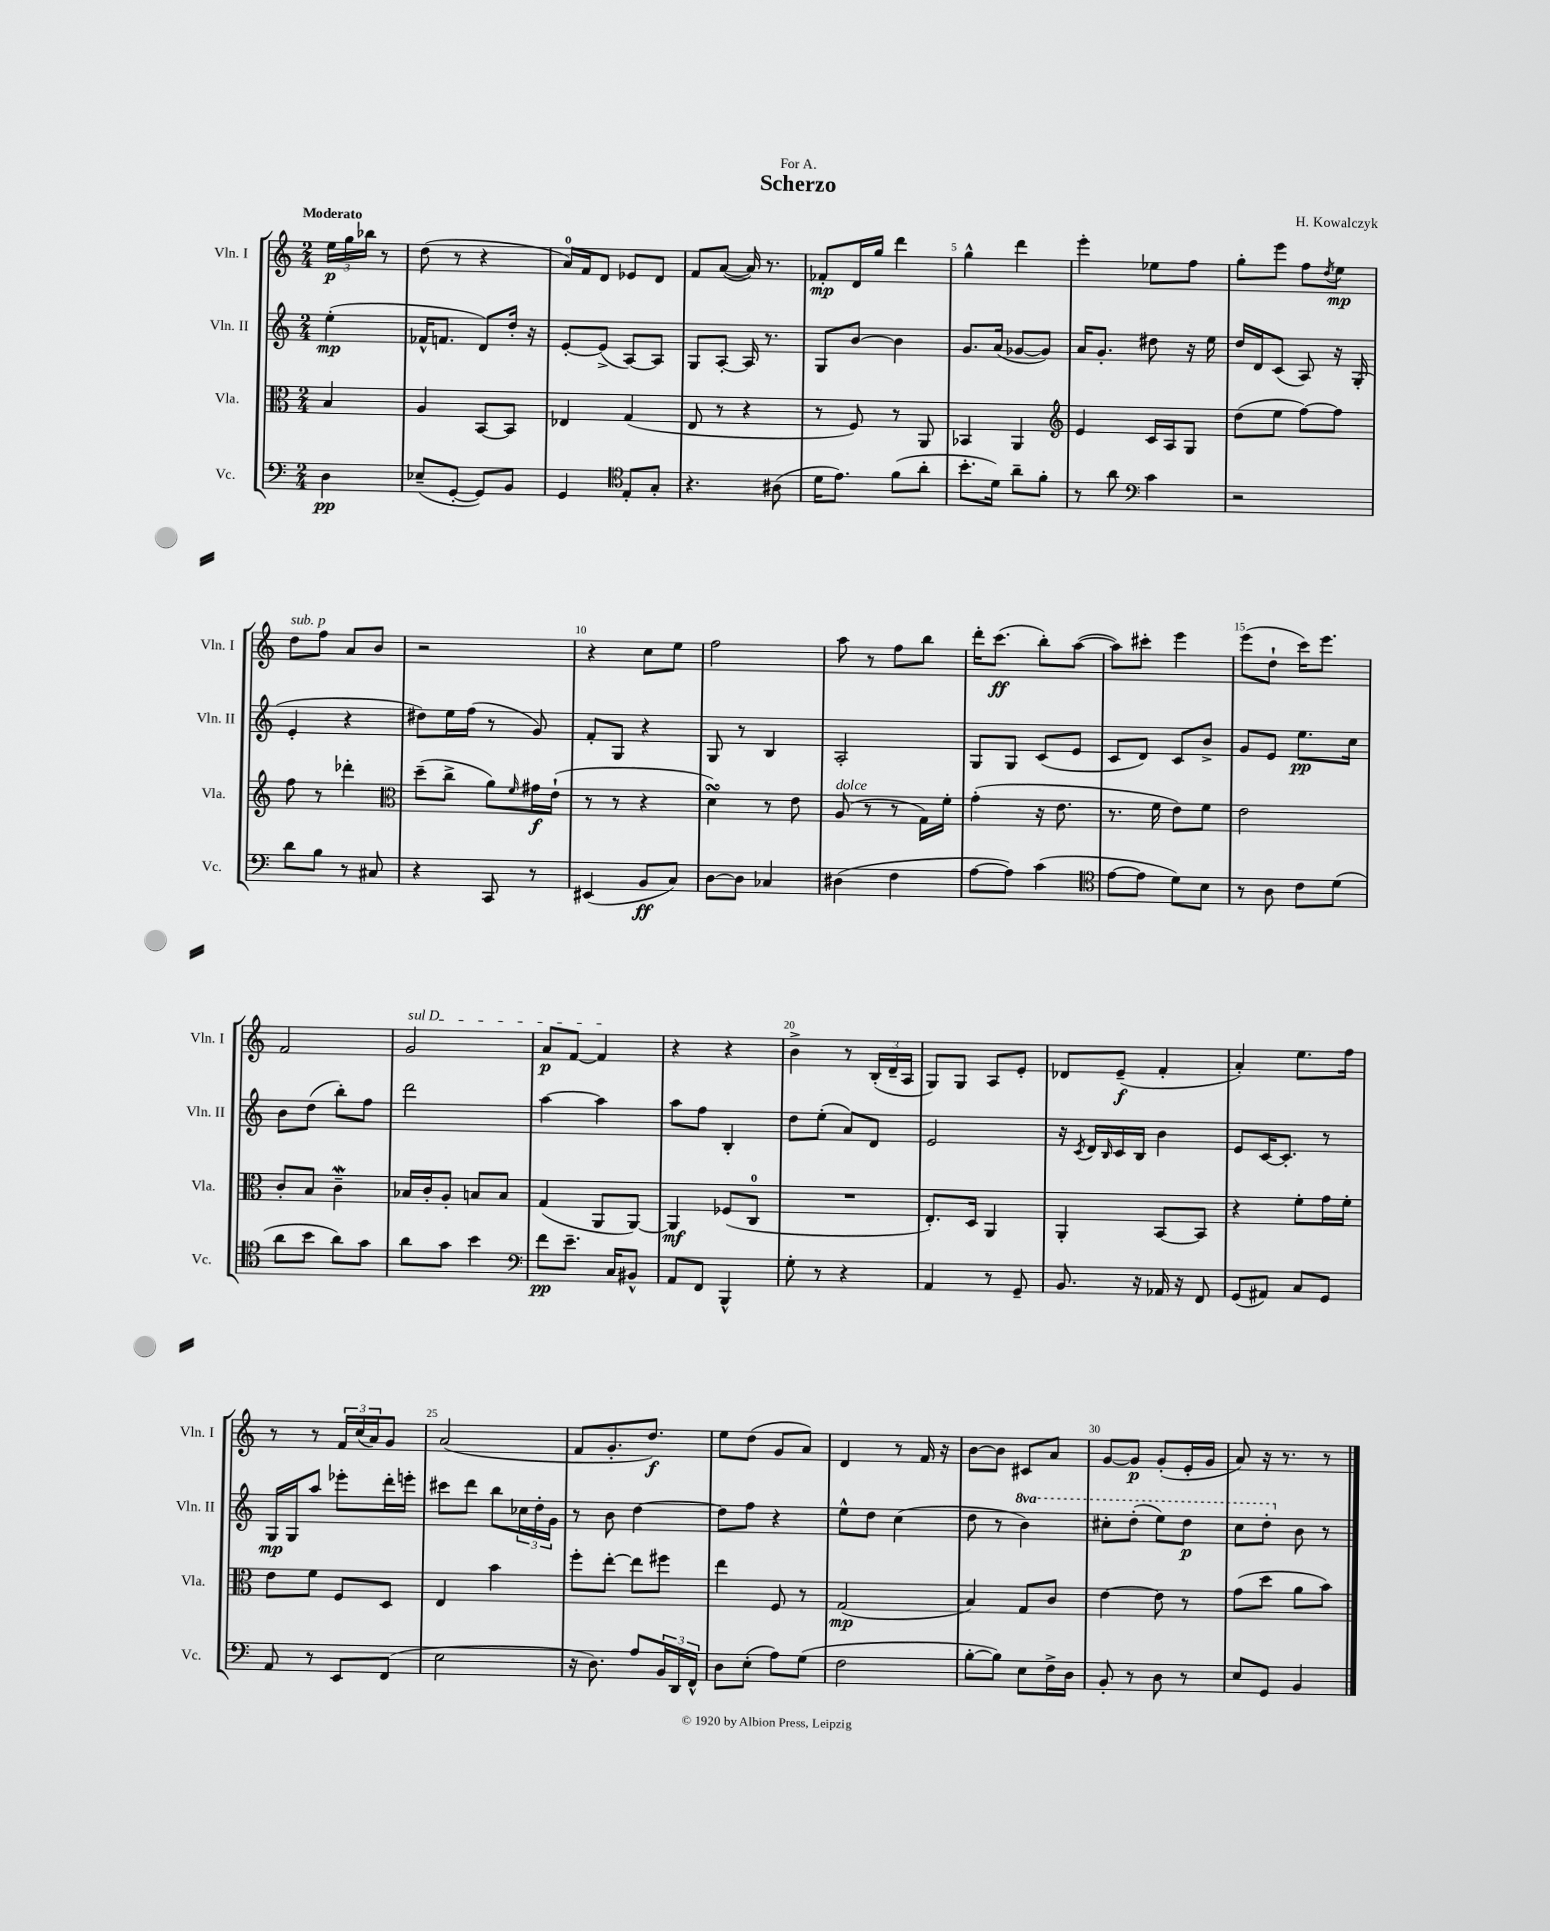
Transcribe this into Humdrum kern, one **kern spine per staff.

**kern	**dynam	**kern	**dynam	**kern	**dynam	**kern	**dynam
*part4	*part4	*part3	*part3	*part2	*part2	*part1	*part1
*staff4	*staff4	*staff3	*staff3	*staff2	*staff2	*staff1	*staff1
*I"Vc.	*	*I"Vla.	*	*I"Vln. II	*	*I"Vln. I	*
*I'Vc.	*	*I'Vla.	*	*I'Vln. II	*	*I'Vln. I	*
*clefF4	*	*clefC3	*	*clefG2	*	*clefG2	*
*k[]	*	*k[]	*	*k[]	*	*k[]	*
*M2/4	*	*M2/4	*	*M2/4	*	*M2/4	*
=	=	=	=	=	=	=	=
!	!	!	!	!	!	!LO:TX:a:B:t=Moderato	!
4D\	pp	4B/	.	(4ee'\	mp	24ee\LL	p
.	.	.	.	.	.	24gg\	.
.	.	.	.	.	.	24bb-X\JJ	.
.	.	.	.	.	.	8r	.
=1	=1	=1	=1	=1	=1	=1	=1
(8E-X~/L	.	4A/	.	16f-X^^/KL	.	(8dd\	.
.	.	.	.	8.fn/J	.	.	.
[8GG'/J	.	.	.	.	.	8r	.
8GG/L])	.	[8BB/L	.	8d/L)	.	4r	.
8BB/J	.	8BB/J]	.	16dd'/Jk	.	.	.
.	.	.	.	16r	.	.	.
=2	=2	=2	=2	=2	=2	=2	=2
4GG/	.	4E-X/	.	[8e'/L	.	16a/LL)	.
.	.	.	.	.	.	16f/J	.
.	.	.	.	(8e^/J]	.	8d/J	.
*clefC4	*	*	*	*	*	*	*
8E'/L	.	(4G/	.	[8A/L)	.	8e-X/L	.
8G'/J	.	.	.	8A/J]	.	8d/J	.
=3	=3	=3	=3	=3	=3	=3	=3
4.r	.	8E/	.	8G/L	.	8f/L	.
.	.	8r	.	[8A'/J	.	([8a/J	.
.	.	4r	.	16A/]	.	16a/])	.
.	.	.	.	8.r	.	8.r	.
(8A#X\	.	.	.	.	.	.	.
=4	=4	=4	=4	=4	=4	=4	=4
16d\KL	.	8r	.	8G/L	.	8f-X'/L	mp
8.e\J)	.	.	.	.	.	.	.
.	.	8F/)	.	[8b/J	.	16d/L	.
.	.	.	.	.	.	16gg/JJ	.
(8f\L	.	8r	.	4b\]	.	4ddd\	.
8a'\J	.	8AA/	.	.	.	.	.
=5	=5	=5	=5	=5	=5	=5	=5
8.b'\L	.	4BB-X/	.	8.g/L	.	4gg^^\	.
16d\Jk)	.	.	.	(16a/Jk	.	.	.
8a~\L	.	4AA/	.	[8g-X/L	.	4ddd\	.
8f'\J	.	.	.	8g-/J])	.	.	.
=6	=6	=6	=6	=6	=6	=6	=6
*	*	*clefG2	*	*	*	*	*
8r	.	4e/	.	16a/KL	.	4eee'\	.
.	.	.	.	8.g'/J	.	.	.
8a\	.	.	.	.	.	.	.
*clefF4	*	*	*	*	*	*	*
4c\	.	16c/LL	.	8dd#X\	.	8ee-X\L	.
.	.	16A/J	.	.	.	.	.
.	.	8G/J	.	16r	.	8ff\J	.
.	.	.	.	16ee\	.	.	.
=7	=7	=7	=7	=7	=7	=7	=7
2r	.	(8dd\L	.	16dd/LL	.	8gg'\L	.
.	.	.	.	16d/J	.	.	.
.	.	8ee\J	.	(8c/J	.	8eee\J	.
.	.	[8ff\L)	.	8A/)	.	8ff\L	.
.	.	.	.	.	.	8qdd/	.
.	.	8ff\J]	.	16r	.	8ee\J	mp
.	.	.	.	(16G'/	.	.	.
!!LO:LB:g=z
=8	=8	=8	=8	=8	=8	=8	=8
!	!	!	!	!	!	!LO:TX:a:i:t=sub. p	!
8d\L	.	8ff\	.	4e'/	.	8dd\L	.
8B\J	.	8r	.	.	.	8ff\J	.
8r	.	4ddd-X'\	.	4r	.	8a/L	.
8C#X/	.	.	.	.	.	8b/J	.
=9	=9	=9	=9	=9	=9	=9	=9
*	*	*clefC3	*	*	*	*	*
4r	.	(8dd~\L	.	8dd#X\L)	.	2r	.
.	.	8cc^\J	.	16ee\L	.	.	.
.	.	.	.	(16ff\JJ	.	.	.
8CC/	.	8a\L)	.	8r	.	.	.
.	.	16qqf/	.	.	.	.	.
8r	.	16g#X\L	f	8g/)	.	.	.
.	.	(16e`\JJ	.	.	.	.	.
=10	=10	=10	=10	=10	=10	=10	=10
(4EE#X/	.	8r	.	8f'/L	.	4r	.
.	.	8r	.	8G/J	.	.	.
8BB/L	ff	4r	.	4r	.	8cc\L	.
8C/J)	.	.	.	.	.	8ee\J	.
=11	=11	=11	=11	=11	=11	=11	=11
[8D\L	.	4dsSSS\)	.	8G/	.	2ff\	.
8D\J]	.	.	.	8r	.	.	.
4C-X/	.	8r	.	4B/	.	.	.
.	.	8e\	.	.	.	.	.
=12	=12	=12	=12	=12	=12	=12	=12
!	!	!LO:TX:a:i:t=dolce	!	!	!	!	!
(4D#X\	.	(8A/	.	2A'/	.	8aa\	.
.	.	8r	.	.	.	8r	.
4F\	.	8r	.	.	.	8ff\L	.
.	.	16G\LL)	.	.	.	8bb\J	.
.	.	16f'\JJ	.	.	.	.	.
=13	=13	=13	=13	=13	=13	=13	=13
[8A\L	.	(4g'\	.	8G/L	.	16ddd'\KL	.
.	.	.	.	.	.	(8.ccc\J	ff
8A\J])	.	.	.	8G/J	.	.	.
(4c\	.	16r	.	(8c/L	.	8bb'\L)	.
.	.	8.e\	.	.	.	.	.
.	.	.	.	8e/J	.	([8aa\J	.
=14	=14	=14	=14	=14	=14	=14	=14
*clefC4	*	*	*	*	*	*	*
[8e\L	.	8.r	.	8c/L	.	8aa\L])	.
8e\J]	.	.	.	8d/J)	.	8ccc#X'\J	.
.	.	16f\	.	.	.	.	.
8d\L)	.	8e\L)	.	8c/L	.	4eee\	.
8B\J	.	8f\J	.	8b^/J	.	.	.
=15	=15	=15	=15	=15	=15	=15	=15
8r	.	2e\	.	8g/L	.	(8eee\L	.
8A\	.	.	.	8e/J	.	8dd`\J	.
8c\L	.	.	.	8.ee\L	pp	16ccc\KL)	.
.	.	.	.	.	.	8.eee\J	.
(8d\J	.	.	.	.	.	.	.
.	.	.	.	16cc\Jk	.	.	.
!!LO:LB:g=z
=16	=16	=16	=16	=16	=16	=16	=16
8a\L	.	8c'/L	.	8b\L	.	2f/	.
8b\J	.	8B/J	.	(8dd\J	.	.	.
8a\L)	.	4cw~\	.	8bb'\L)	.	.	.
8g\J	.	.	.	8ff\J	.	.	.
=17	=17	=17	=17	=17	=17	=17	=17
!	!	!	!	!	!	!LO:TX:a:i:t=sul D	!
8a\L	.	16B-X/LL	.	2ddd\	.	2g/	.
.	.	16c'/J	.	.	.	.	.
8g\J	.	8A'/J	.	.	.	.	.
4b\	.	8Bn/L	.	.	.	.	.
.	.	8B/J	.	.	.	.	.
=18	=18	=18	=18	=18	=18	=18	=18
*clefF4	*	*	*	*	*	*	*
8f\L	pp	(4G/	.	[4aa\	.	8a/L	p
8.e~\J	.	.	.	.	.	[8f/J	.
.	.	8AA/L	.	4aa\]	.	4f/]	.
16C/KL	.	.	.	.	.	.	.
8BB#X^^/J	.	[8AA/J)	.	.	.	.	.
=19	=19	=19	=19	=19	=19	=19	=19
8AA/L	.	4AA/]	mf	8aa\L	.	4r	.
8FF/J	.	.	.	8ff\J	.	.	.
4BBB^^/	.	(8F-X/L	.	4B'/	.	4r	.
.	.	8C/J	.	.	.	.	.
=20	=20	=20	=20	=20	=20	=20	=20
8G'\	.	2r	.	8dd\L	.	4b^\	.
8r	.	.	.	(8ee'\J	.	.	.
4r	.	.	.	8a/L)	.	8r	.
.	.	.	.	8d/J	.	(24B'/LL	.
.	.	.	.	.	.	24d~/	.
.	.	.	.	.	.	24A/JJ	.
=21	=21	=21	=21	=21	=21	=21	=21
4AA/	.	8.E'/L)	.	2e/	.	8G/L)	.
.	.	.	.	.	.	8G/J	.
.	.	16D/Jk	.	.	.	.	.
8r	.	4AA/	.	.	.	8A/L	.
8GG~/	.	.	.	.	.	8e'/J	.
=22	=22	=22	=22	=22	=22	=22	=22
8.BB/	.	4AA'/	.	16r	.	8d-X/L	.
.	.	.	.	8qc/	.	.	.
.	.	.	.	16d/LL	.	.	.
.	.	.	.	16qqB/	.	.	.
.	.	.	.	16c/	.	(8e~/J	f
16r	.	.	.	16B/JJ	.	.	.
16AA-X/	.	[8BB/L	.	4b\	.	4f'/	.
16r	.	.	.	.	.	.	.
8FF/	.	8BB/J]	.	.	.	.	.
=23	=23	=23	=23	=23	=23	=23	=23
(8GG/L	.	4r	.	8e/L	.	4a'/)	.
8AA#X/J)	.	.	.	[16c/K	.	.	.
.	.	.	.	8.c'/J]	.	.	.
8C/L	.	8f'\L	.	.	.	8.ee\L	.
8GG/J	.	16g\L	.	8r	.	.	.
.	.	16f'\JJ	.	.	.	16ff\Jk	.
!!LO:LB:g=z
=24	=24	=24	=24	=24	=24	=24	=24
8AA/	.	8e\L	.	16G/LL	mp	8r	.
.	.	.	.	16G/J	.	.	.
8r	.	8f\J	.	8aa/J	.	8r	.
8EE/L	.	8F/L	.	8eee-X'\L	.	24f/LL	.
.	.	.	.	.	.	(24cc/	.
.	.	.	.	.	.	24a/J)	.
(8FF/J	.	8D/J	.	16ddd'\L	.	8g/J	.
.	.	.	.	16eeen'\JJ	.	.	.
=25	=25	=25	=25	=25	=25	=25	=25
2E\	.	4E/	.	8ccc#X\L	.	(2a/	.
.	.	.	.	8ddd\J	.	.	.
.	.	4b\	.	8bb\L	.	.	.
.	.	.	.	24cc-X\L	.	.	.
.	.	.	.	24dd'\	.	.	.
.	.	.	.	24g\JJ	.	.	.
=26	=26	=26	=26	=26	=26	=26	=26
16r	.	8ff'\L	.	8r	.	8f/L	.
8.D\)	.	.	.	.	.	.	.
.	.	[8ee'\J	.	8b\	.	8.g'/	.
8A/L	.	8ee\L]	.	[4dd\	.	.	.
.	.	.	.	.	.	8.dd/J)	f
24BB/L	.	8ff#X\J	.	.	.	.	.
24DD/	.	.	.	.	.	.	.
24FF^^/JJ	.	.	.	.	.	.	.
=27	=27	=27	=27	=27	=27	=27	=27
8D\L	.	4ee\	.	8dd\L]	.	8ee\L	.
(8E'\J	.	.	.	8ff\J	.	(8dd\J	.
8A\L)	.	8F/	.	4r	.	8g/L	.
(8G\J	.	8r	.	.	.	8a/J)	.
=28	=28	=28	=28	=28	=28	=28	=28
2F\	.	(2G/	mp	8ee^^\L	.	4d/	.
.	.	.	.	8dd\J	.	.	.
.	.	.	.	(4cc\	.	8r	.
.	.	.	.	.	.	16f/	.
.	.	.	.	.	.	16r	.
=29	=29	=29	=29	=29	=29	=29	=29
[8B'\L	.	4B/)	.	8dd\	.	[8b\L	.
8B\J])	.	.	.	8r	.	8b\J]	.
*	*	*	*	*8va	*	*	*
8E\L	.	8G/L	.	4bb\)	.	8c#X/L	.
16F^\L	.	8c/J	.	.	.	8a/J	.
16D\JJ	.	.	.	.	.	.	.
=30	=30	=30	=30	=30	=30	=30	=30
8BB'/	.	[4e\	.	8ccc#X'\L	.	[8g/L	.
8r	.	.	.	(8ddd'\J	.	8g/J]	p
8D\	.	8e\]	.	8eee\L)	.	(8g'/L	.
8r	.	8r	.	8ddd\J	p	16e'/L	.
.	.	.	.	.	.	16g/JJ	.
=31	=31	=31	=31	=31	=31	=31	=31
8E/L	.	(8g\L	.	8ccc\L	.	8a/)	.
8GG/J	.	8dd\J	.	8ddd'\J	.	16r	.
.	.	.	.	.	.	8.r	.
*	*	*	*	*X8va	*	*	*
4BB/	.	8a\L	.	8b\	.	.	.
.	.	8b\J)	.	8r	.	8r	.
==	==	==	==	==	==	==	==
*-	*-	*-	*-	*-	*-	*-	*-
